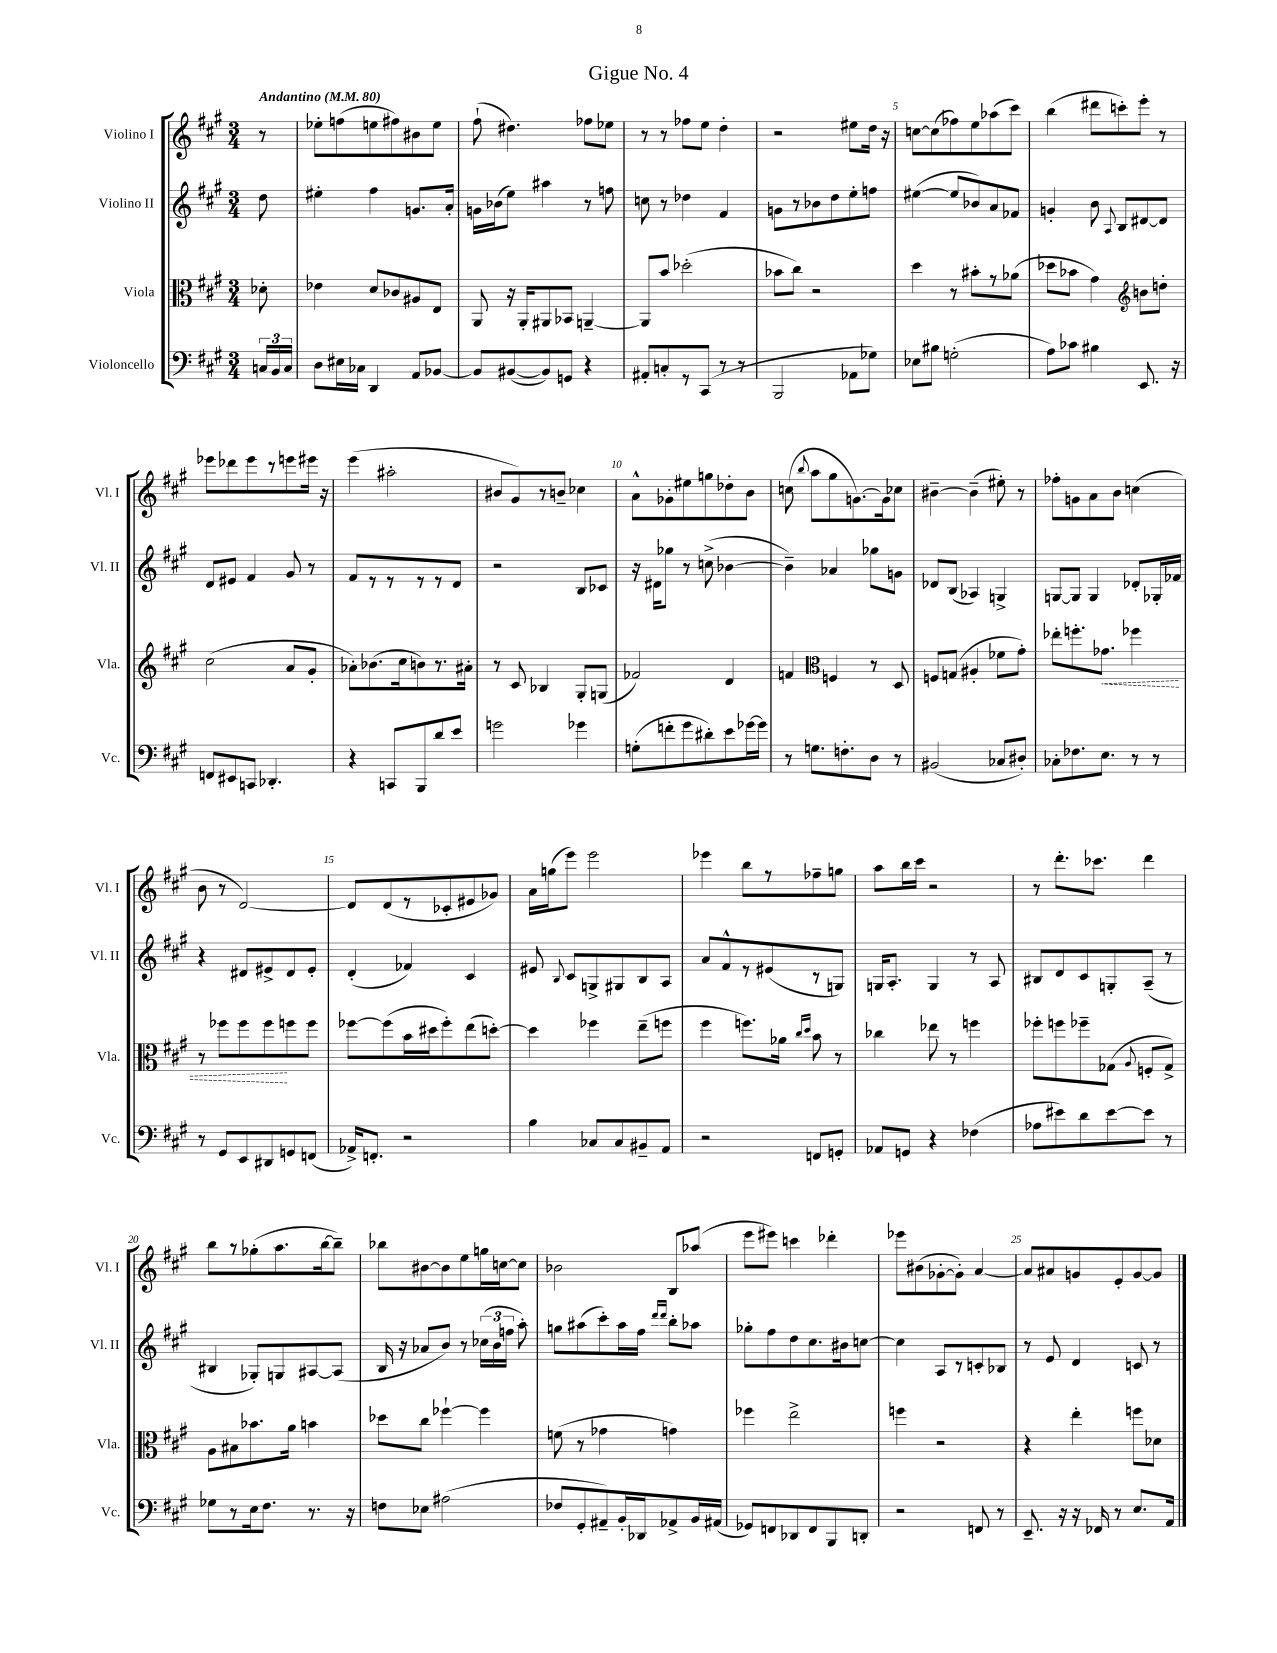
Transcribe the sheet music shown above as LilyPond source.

\header { title = "Gigue No. 4" }
<<
\new StaffGroup <<
\new Staff = "s0" \with { instrumentName = "Violino I" shortInstrumentName = "Vl. I" } {
    \clef treble \key a \major \numericTimeSignature \time 3/4 \partial 8 \tempo "Andantino" 4 = 80
    \autoBeamOff r8 |
    ees''8[-. f''8( e''8 fis''8) bis'8 e''8] |
    fis''8-!( dis''4.) fes''8[ ees''8] |
    r8 r8 fes''8[ e''8] d''4-. |
    r2 eis''8[ d''16] r16 |
    c''8[~ c''8( fes''8) e''8 aes''8( cis'''8]) |
    b''4( dis'''8[ c'''8-.) e'''8]-. r8 |
    ees'''8[ des'''8 ees'''8 r8 e'''8 eis'''16] r16 |
    e'''4( ais''2-. |
    bis'8[ gis'8) r8 b'8]-- ces''4 |
    a'8[-^ ges'8-. eis''8 g''8 des''8-. b'8] |
    c''8( \appoggiatura { b''8 } a''8[ gis''8 g'8.~) g'16 ces''8] |
    bis'4~-- bis'4--( eis''8-.) r8 |
    fes''8[-. g'8 a'8 b'8] c''4( |
    b'8 r8 d'2~) |
    d'8[ d'8( r8 ces'8-. eis'8 ges'8]) |
    a'16[ g''16( e'''8]) e'''2 |
    ees'''4 b''8[ r8 fes''8-- g''8] |
    a''8[ b''16 cis'''16] r2 |
    r8 d'''8.[-. ces'''8.] d'''4 |
    b''8[ r8 ges''8-.( a''8. b''16~ b''8]--) |
    bes''8[ bis'8~ bis'8 e''8 g''16 c''16~ c''8] |
    bes'2 b8[ aes''8]( |
    e'''8[ eis'''8]) c'''4 des'''4-. |
    ees'''8[ bis'8( ges'8~-. ges'8]-.) a'4~ |
    a'8[ ais'8 g'8 e'8-. g'8~ g'8] \bar "|." |
}
\new Staff = "s1" \with { instrumentName = "Violino II" shortInstrumentName = "Vl. II" } {
    \clef treble \key a \major \numericTimeSignature \time 3/4 \partial 8
    \autoBeamOff d''8 |
    eis''4-. fis''4 g'8.[ a'16]-. |
    g'16[ bes'16( e''8]) ais''4 r8 f''8 |
    c''8 r8 des''4 fis'4 |
    g'8[ r8 bes'8 d''8 e''8-. f''8] |
    eis''4~( eis''8[ bes'8) a'8 fes'8] |
    g'4-. b'8 \appoggiatura { a8 } b8[ dis'8~ dis'8] |
    d'8[ eis'8] fis'4 gis'8 r8 |
    fis'8[ r8 r8 r8 r8 d'8] |
    r2 b8[ ces'8] |
    r16 dis'16[ ges''8] r8 c''8->( bes'4~ |
    bes'4--) aes'4 ges''8[ g'8] |
    des'8[ b8]( aes4) g4-> |
    g8[~ g8] g4 des'8[-. ges16-. fes'16] |
    r4 dis'8[ eis'8-> dis'8 eis'8]-. |
    d'4-.( fes'4) cis'4 |
    eis'8 \appoggiatura { b8 } cis'8[ g8-> gis8 b8 a8] |
    a'8[ fis'8-^ r8 eis'8( r8 g8]) |
    g16[ a8.]-. g4 r8 a8 |
    bis8[ d'8 cis'8 g8-. a8]--( r8 |
    bis4 ges8[-.) g8 ais8~ ais8]( |
    b16 r16 aes'8[ b'8]) r8 \tuplet 3/2 { ces''16[( b'16 f''16] } a''8-.) |
    g''8[ ais''8( cis'''8-.) ais''16 fis''16] \grace { d'''16[ d'''16] } b''8[-. aes''8] |
    ges''8[-. fis''8 d''8 cis''8. bis'16 c''8]~ |
    c''4 a8[ r8 c'8-. bes8] |
    r8 e'8 d'4 c'8 r8 \bar "|." |
}
\new Staff = "s2" \with { instrumentName = "Viola" shortInstrumentName = "Vla." } {
    \clef alto \key a \major \numericTimeSignature \time 3/4 \partial 8
    \autoBeamOff des'8-. |
    ees'4 d'8[ ces'8 ais8 e8] |
    a,8 r16 a,16[-. ais,8 bes,8] a,4~-- |
    a,8[ b'8] des''2-.( |
    bes'8[ cis''8]) r2 |
    d''4 r8 bis'8[-. r8 aes'8]( |
    des''8[ bes'8] gis'4) \clef treble b'8[ d''8]-. |
    cis''2( a'8[ gis'8]-. |
    aes'8[-.) bes'8.( cis''16 b'8) r8. ais'16]-. |
    r8 cis'8 bes4 gis8[-. g8]( |
    fes'2) d'4 |
    f'4 \clef alto f4 r8 d8 |
    f8[ g8]( ais4-. fes'8[ gis'8]-.) |
    ees''8[-. f''8.-. \once \override Hairpin.style = #'dashed-line ges'8.]\< fes''4 |
    r8 fes''8[ fes''8 fes''8\! f''8 f''8] |
    fes''8[~ fes''8( b'16 dis''16 fes''8-.) e''8( d''8]~-.) |
    d''4 fes''4 e''8[--( f''8] |
    fis''4 f''8.[) aes'16] \grace { cis''16[ d''16] } b'8 r8 |
    ces''4 ees''8 r8 f''4 |
    fes''8[-. f''8 fes''8-- ges8]( \appoggiatura { a8 } f8[-. ges8]->) |
    a8[ bis8 bes'8. a'16] b'4 |
    des''8[ cis''8] fes''4~-! fes''4 |
    f'8( r8 ges'4 g'4) |
    fes''4 e''2-> |
    f''4 r2 |
    r4 e''4-. f''8[ des'8] \bar "|." |
}
\new Staff = "s3" \with { instrumentName = "Violoncello" shortInstrumentName = "Vc." } {
    \clef bass \key a \major \numericTimeSignature \time 3/4 \partial 8
    \autoBeamOff \tuplet 3/2 { c16[ b,16 c16] } |
    d8[ eis16 ces16] d,4 a,8[ bes,8]~ |
    bes,8[ bis,8~( bis,8) g,8] r4 |
    ais,8[-. c8-. r8 cis,8]( r8 r8 |
    b,,2 aes,8[ ges8]) |
    ees8[ bis8] g2-.( |
    a8[) ces'8] bis4 e,8. r16 |
    f,8[ eis,8 c,8] des,4.-. |
    r4 c,8[ b,,8 d'8 e'8] |
    g'2 ges'4 |
    g8[-.( f'8-. gis'8 dis'8-.) e'8 ges'16~ ges'16] |
    r8 g8.[ f8.-. d8] r8 |
    bis,2( ces8[ dis8]-.) |
    ces8[-. fes8. e8.] r8 r8 |
    r8 gis,8[ e,8 dis,8 g,8 f,8]( |
    aes,16[->) f,8.]-. r2 |
    b4 ces8[ ces8 bis,8-- a,8] |
    r2 f,8[ g,8]-. |
    aes,8[ g,8] r4 fes4( |
    aes8[ eis'8) d'8 eis'8~ eis'8] r8 |
    ges8[ r8 e16 fis8.] r8. r16 |
    f8[ ees8] ais2( |
    fes8[ gis,8-. ais,8--) b,16-. des,16 aes,8-> b,16 ais,16]( |
    ges,8[) f,8 des,8 f,8 b,,8 d,8]-. |
    r2 f,8 r8 |
    e,8.-- r16 r16 fes,16 r8 e8.[ a,16] \bar "|." |
}
>>
>>
\layout { \context { \Score \override BarNumber.break-visibility = ##(#f #t #t) barNumberVisibility = #(every-nth-bar-number-visible 5) } }
